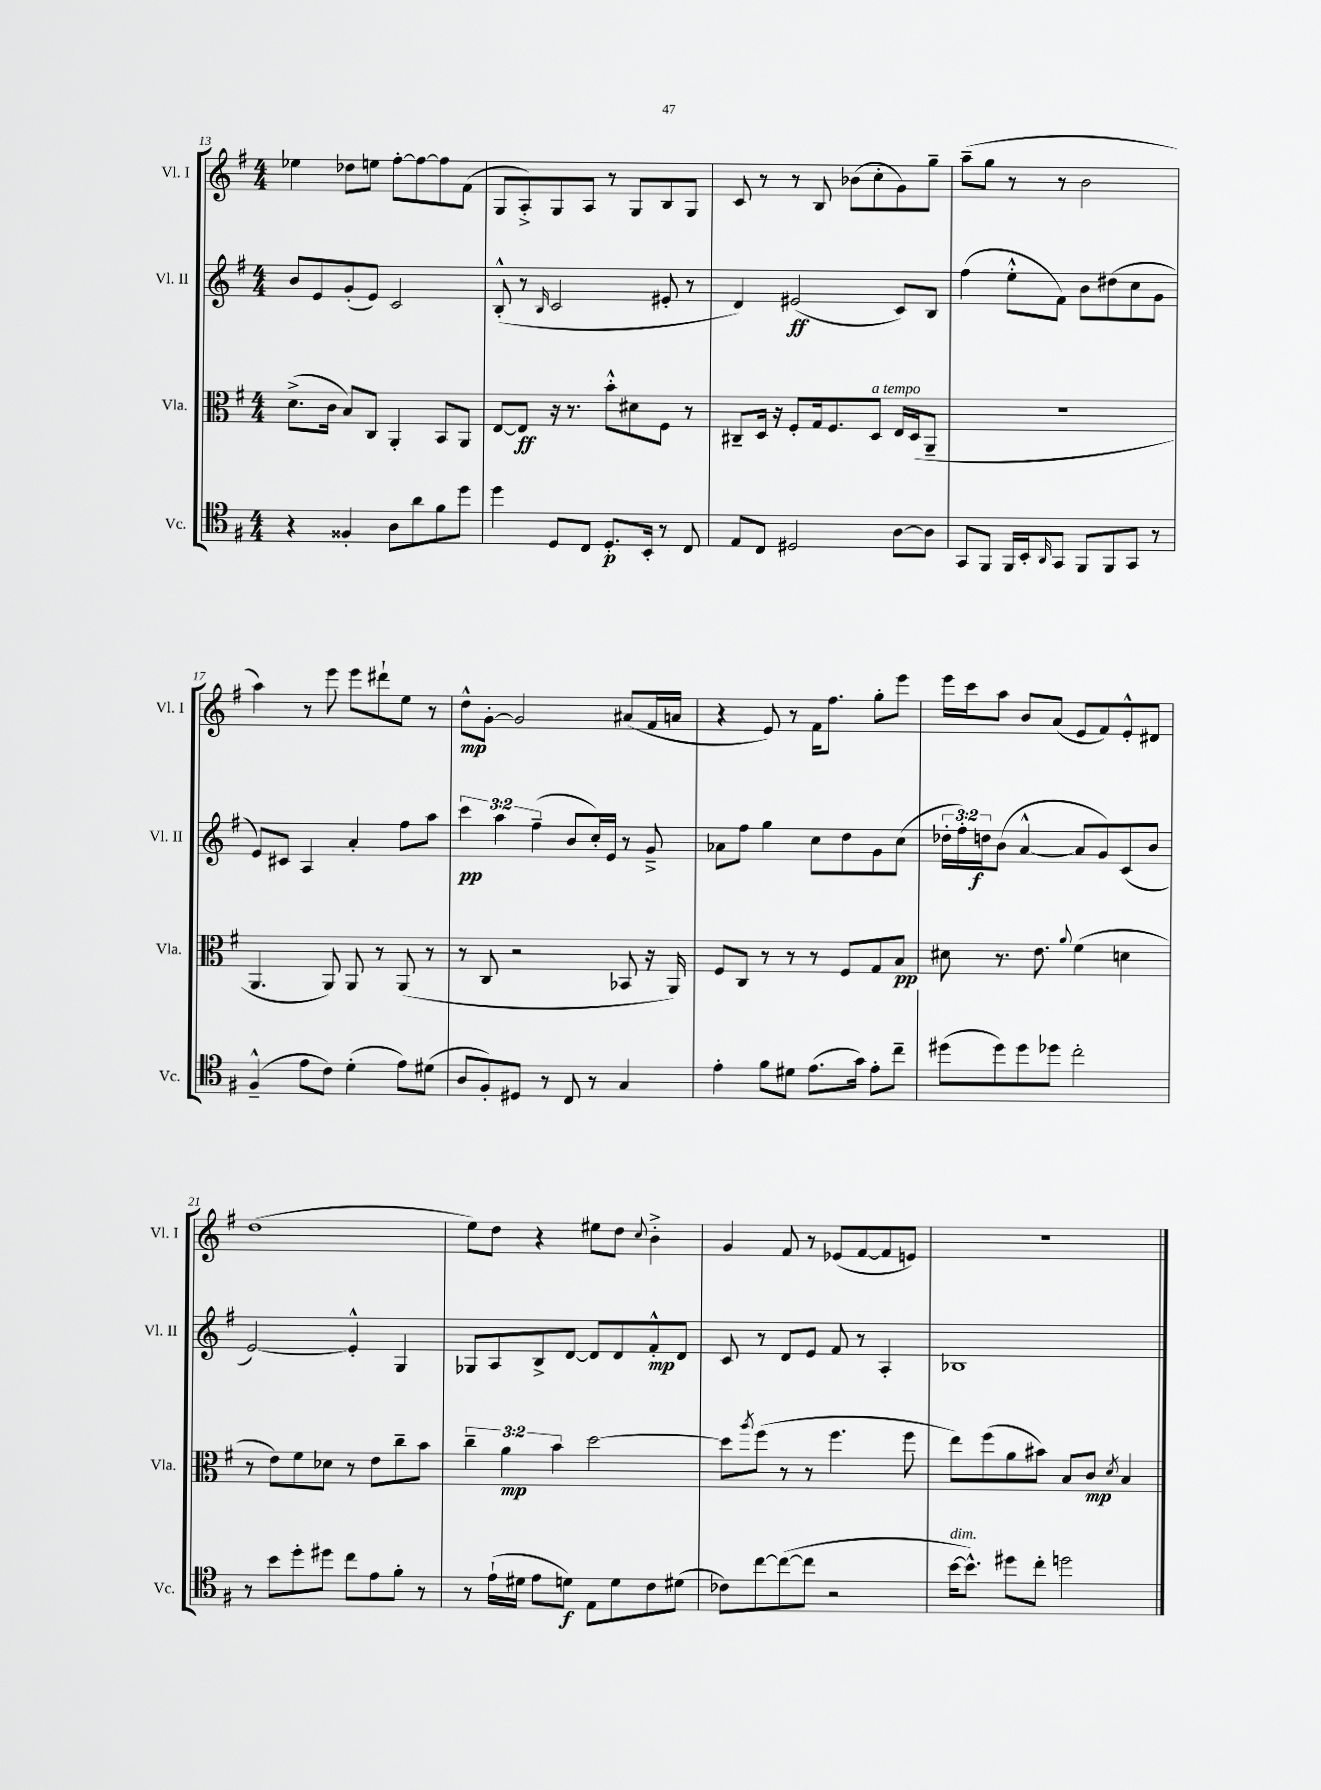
<<
\new StaffGroup <<
\new Staff = "s0" \with { instrumentName = "Vl. I" shortInstrumentName = "Vl. I" } {
    \clef treble \key g \major \numericTimeSignature \time 4/4
    ees''4 des''8 e''8 fis''8~-. fis''8~ fis''8 fis'8( |
    g8 a8-.->) g8 a8 r8 g8 b8 g8 |
    c'8 r8 r8 b8 bes'8( c''8-. g'8) g''8-- |
    a''8--( g''8 r8 r8 b'2 |
    a''4) r8 e'''8 e'''8 dis'''8-! e''8 r8 |
    d''8-^\mp g'8~-. g'2 ais'8( fis'16 a'16 |
    r4 e'8) r8 fis'16 fis''8. g''8-. e'''8 |
    e'''16 c'''16 a''8 b'8 a'8( e'8 fis'8) e'8-.-^ dis'8 |
    d''1( |
    e''8) d''8 r4 eis''8 d''8 \appoggiatura { c''8 } b'4-.-> |
    g'4 fis'8 r8 ees'8( fis'8~ fis'8 e'8) |
    R1 \bar "|." |
}
\new Staff = "s1" \with { instrumentName = "Vl. II" shortInstrumentName = "Vl. II" } {
    \clef treble \key g \major \numericTimeSignature \time 4/4 \override Staff.TupletNumber.text = #tuplet-number::calc-fraction-text
    b'8 e'8 g'8-.( e'8) c'2 |
    b8-.-^( r8 \grace { b16 } c'2 eis'8-. r8 |
    d'4) eis'2\ff( c'8) b8 |
    fis''4( e''8-.-^ fis'8) b'8 dis''8( c''8 g'8 |
    e'8) cis'8 a4 a'4-. fis''8 a''8 |
    \tuplet 3/2 { c'''4\pp a''4 fis''4--( } b'8 c''16-.) e'16 r8 g'8---> |
    aes'8 fis''8 g''4 c''8 d''8 g'8 c''8( |
    \tuplet 3/2 { des''16-. fis''16-.) d''16\f } b'8( a'4~-^ a'8 g'8) c'8( b'8 |
    e'2~) e'4-.-^ g4 |
    ges8 a8 b8-> d'8~ d'8 d'8 fis'8-.-^\mp d'8 |
    c'8 r8 d'8 e'8 fis'8 r8 a4-. |
    bes1 \bar "|." |
}
\new Staff = "s2" \with { instrumentName = "Vla." shortInstrumentName = "Vla." } {
    \clef alto \key g \major \numericTimeSignature \time 4/4 \override Staff.TupletNumber.text = #tuplet-number::calc-fraction-text
    d'8.->( c'16 b8) c8 a,4-. b,8 a,8 |
    e8~ e8\ff r16 r8. b'8-.-^ dis'8 fis8 r8 |
    cis8-- d16 r16 fis8-. g16 fis8. d8^\markup { \italic "a tempo" } e16 d16( a,8-- |
    R1 |
    a,4. a,8) a,8 r8 a,8( r8 |
    r8 c8 r2 bes,8 r16 a,16) |
    fis8 c8 r8 r8 r8 fis8 g8 b8\pp |
    dis'8 r8. e'8. \appoggiatura { a'8 } fis'4( d'4 |
    r8 e'8) fis'8 des'8 r8 e'8 c''8-- b'8 |
    \tuplet 3/2 { c''4-- a'4\mp b'4 } d''2~ |
    d''8 \acciaccatura { a''8 } fis''8( r8 r8 fis''4. fis''8 |
    e''8) fis''8( a'8 bis'8) b8 c'8\mp \acciaccatura { d'8 } b4 \bar "|." |
}
\new Staff = "s3" \with { instrumentName = "Vc." shortInstrumentName = "Vc." } {
    \clef tenor \key g \major \numericTimeSignature \time 4/4
    r4 fisis4-. a8 a'8 fis'8 d''8 |
    d''4 d8 c8 d8.-.\p b,16-. r8 c8 |
    e8 c8 dis2 a8~ a8 |
    g,8 fis,8 fis,16 b,16-. \grace { a,16 } g,8 fis,8 fis,8 g,8 r8 |
    fis4---^( e'8 c'8) d'4-.( e'8) dis'8( |
    a8 fis8-.) dis8 r8 c8 r8 g4 |
    e'4-. fis'8 dis'8 e'8.( g'16) e'8-. c''8-- |
    dis''8( dis''8) dis''8 des''8 c''2-. |
    r8 b'8 d''8-. dis''8 c''8 e'8 fis'8-. r8 |
    r8 e'16-!( dis'16 e'8 d'8\f) e8 d'8 c'8 dis'8( |
    ces'8) c''8~ c''8~( c''8 r2 |
    b'16~^\markup { \italic "dim." } b'8.-^) dis''8 c''8-. d''2 \bar "|." |
}
>>
>>
\layout { \context { \Score currentBarNumber = #13 } }
